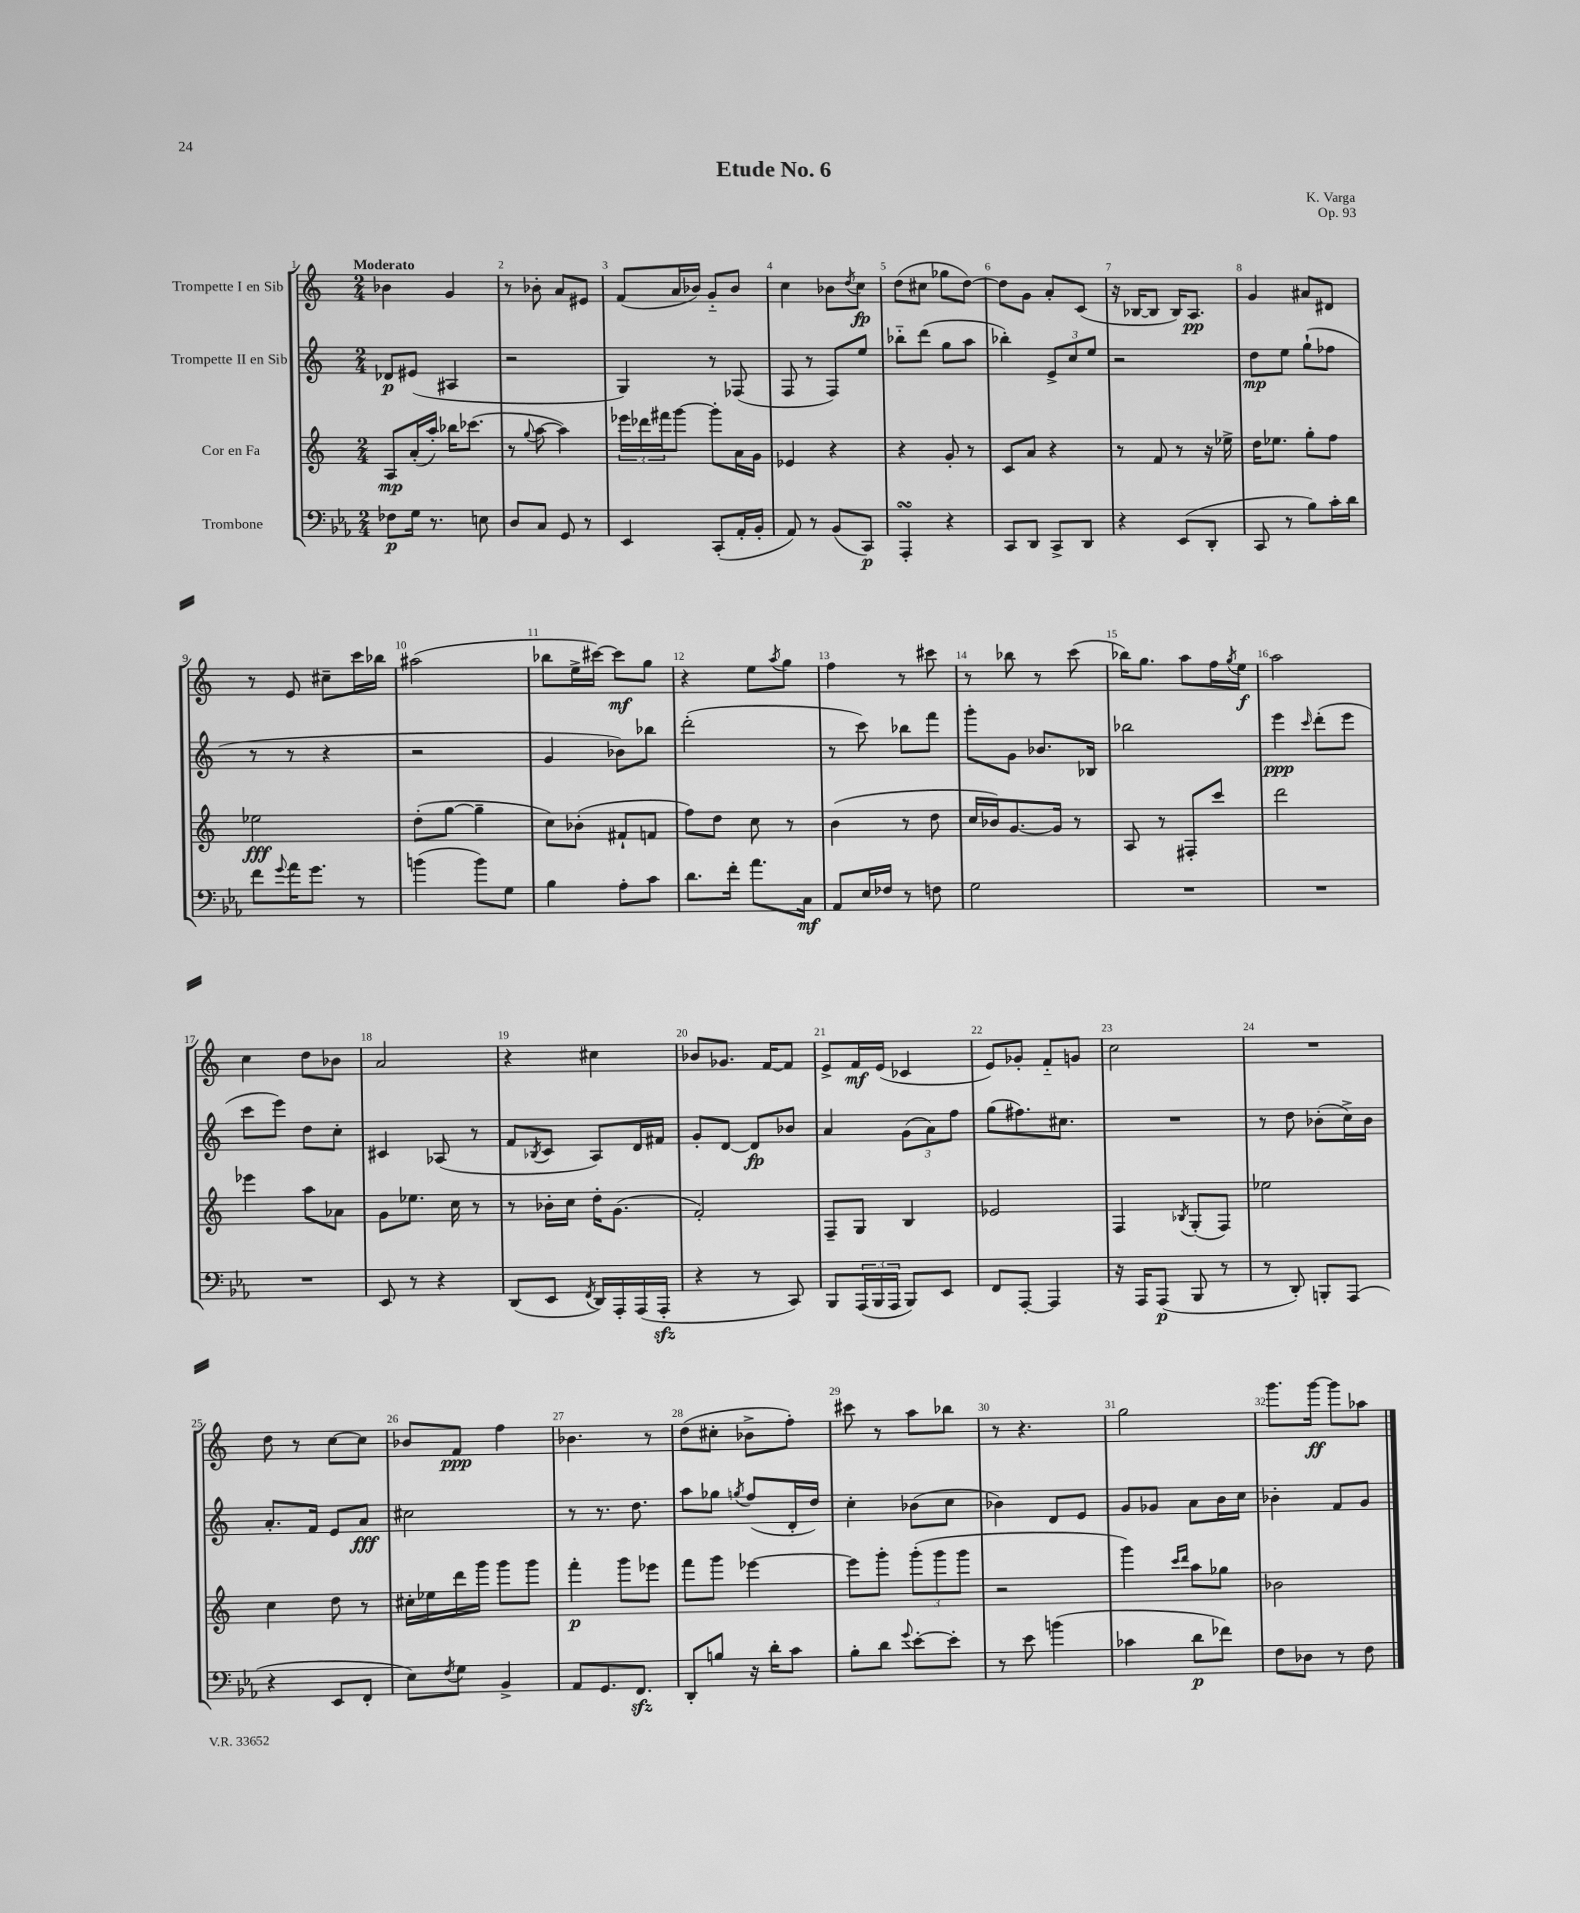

**kern	**kern	**kern	**kern
*staff4	*staff3	*staff2	*staff1
*clefF4	*clefG2	*clefG2	*clefG2
*k[b-e-a-]	*k[]	*k[]	*k[]
*M2/4	*M2/4	*M2/4	*M2/4
8F-	8A	8d-	4b-
16G	(16a'	(8e#	.
8.r	16aa')	.	.
.	16bb-	4A#	4g
.	(8.ccc-	.	.
8E	.	.	.
=	=	=	=
8D	8r	2r	8r
.	8qqgg	.	.
8C	[8aa	.	8b-'
8GG	4aa])	.	8a
8r	.	.	8e#
=	=	=	=
4EE-	24eee-	4G)	(8f
.	24ddd-	.	.
.	24fff#	.	.
.	[8ggg	.	16a
.	.	.	16b-)
(8CC'	8ggg']	8r	8g'~
16AA-'	16a	(8F-	8b-
16BB-'	16g	.	.
=	=	=	=
8AA-)	4e-	8F	4cc
8r	.	8r	.
(8BB-	4r	8F)	8b-
.	.	.	8qdd
8CC)	.	8ee	8cc
=	=	=	=
4AAA-'	4r	8bb-'~	(8dd
.	.	(8ddd	8cc#
4r	8g'	8gg	8gg-
.	8r	8aa	[8dd)
=	=	=	=
8CC	8c	4bb-')	8dd]
8DD	8a	.	8g
8CC^	4r	12e^	8a'
.	.	12cc	.
8DD	.	.	(8c
.	.	12ee	.
=	=	=	=
4r	8r	2r	16r
.	.	.	[16B-
.	8f	.	8B-]
(8EE-	8r	.	16B-)
.	.	.	8.A
8DD'	16r	.	.
.	16ee-^	.	.
=	=	=	=
8CC	16dd	8dd	4g
.	8.ee-	.	.
8r	.	8ee	.
8B-)	8gg'	(8gg`	8a#
16c'	8ff	8ff-	8d#
16d	.	.	.
=	=	=	=
8f	2ee-	8r	8r
8qqg	.	.	.
16a-	.	8r	8e
8.g	.	.	.
.	.	4r	8cc#~
8r	.	.	16ccc
.	.	.	16bb-
=	=	=	=
(4b	(8dd'	2r	(2aa#
.	[8gg	.	.
8b)	4gg~]	.	.
8G	.	.	.
=	=	=	=
4B-	8cc)	4g	8bb-
.	(8b-'	.	16ee^
.	.	.	[16ccc#)
8A-'	8f#`	8b-)	8ccc#]
8c	8f	8bb-	8gg
=	=	=	=
8.d	8ff)	(2ddd'	4r
.	8dd	.	.
16f'	.	.	.
8.a-	8cc	.	8ee
.	.	.	8qaa
.	8r	.	8gg
16C	.	.	.
=	=	=	=
8AA-	(4b	8r	4ff
16E-	.	8ccc)	.
16F-	.	.	.
8r	8r	8bb-	8r
8F	8dd	8fff	8ccc#
=	=	=	=
2G	16cc	8ggg'	8r
.	16b-)	.	.
.	[8.g	8g	8bb-
.	.	8.b-	8r
.	16g]	.	.
.	8r	.	(8ccc
.	.	16B-	.
=	=	=	=
2r	8A	2bb-	16bb-)
.	.	.	8.gg
.	8r	.	.
.	8F#'	.	8aa
.	8ccc	.	16ff
.	.	.	8qgg
.	.	.	16ee
=	=	=	=
2r	2ddd	4eee	2aa
.	.	16qqccc	.
.	.	(8ddd'	.
.	.	8eee	.
=	=	=	=
2r	4eee-	8ccc	4cc
.	.	8eee)	.
.	8aa	8dd	8dd
.	8a-	8cc'	8b-
=	=	=	=
8EE-	8g	4c#	2a
8r	8.ee-	.	.
4r	.	(8A-	.
.	16cc	.	.
.	8r	8r	.
=	=	=	=
(8DD	8r	8f	4r
.	.	8qB-	.
8EE-	16b-'	8c	.
.	16cc	.	.
8qFF	.	.	.
16DD)	16dd'	8A)	4cc#
16AAA-'	(8.g	.	.
(16AAA-	.	16d	.
16AAA-'	.	16f#	.
=	=	=	=
4r	2f')	8g'	8b-
.	.	[8d	8.g-
8r	.	8d]	.
.	.	.	[16f
8CC)	.	8b-	8f]
=	=	=	=
8BBB-	8F~	4a	8e^
(24AAA-	8G	.	16f
24BBB-	.	.	.
.	.	.	(16e
24AAA-	.	.	.
8BBB-)	4B	(12g	4c-
.	.	12a)	.
8EE-	.	.	.
.	.	12ff	.
=	=	=	=
8FF	2e-	(8gg	8e)
[8AAA-'	.	8.ff#)	8g-'
4AAA-]	.	.	8f'~
.	.	8.cc#	.
.	.	.	8g
=	=	=	=
16r	4F	2r	2cc
16AAA-	.	.	.
(8AAA-	.	.	.
.	8qB-	.	.
8BBB-	(8G'	.	.
8r	8F)	.	.
=	=	=	=
8r	2ee-	8r	2r
8DD')	.	8dd	.
8BBB'	.	(8b-'	.
(8AAA-	.	16cc^)	.
.	.	16b-	.
=	=	=	=
4r	4cc	8.a'	8dd
.	.	.	8r
.	.	16f	.
8EE-	8dd	8e	[8cc
8FF'	8r	8a	8cc]
=	=	=	=
8E-)	16cc#'	2cc#	8b-
.	16ee-	.	.
8qF	.	.	.
8G	16ddd	.	8f
.	16ggg	.	.
4BB-^	8ggg	.	4ff
.	8ggg	.	.
=	=	=	=
8AA-	4fff'	8r	4.b-
8.GG	.	8.r	.
.	8ggg	.	.
8.FF	.	8.dd	.
.	8eee-	.	8r
=	=	=	=
8DD'	8fff	8aa	(8dd
8B	8ggg	8gg-	8cc#'
.	.	8qgg	.
16r	[4eee-	(8ff	8b-^
16d'	.	.	.
8c	.	16d'	8ff')
.	.	16dd)	.
=	=	=	=
8B-'	8eee-]	4cc'	8ccc#
8d	8ggg'	.	8r
8qqg	.	.	.
[8e-'	(12ggg'	(8b-	8aa
.	12ggg	.	.
8e-']	.	8cc	8bb-
.	12ggg	.	.
=	=	=	=
8r	2r	4b-)	8r
8e-	.	.	4.r
(4b	.	8d	.
.	.	8e	.
=	=	=	=
4c-	4ggg)	8g	2gg
.	.	8g-	.
.	16qqccc	.	.
.	16qqddd	.	.
8d	8aa	8a	.
8f-)	8gg-	16b	.
.	.	16cc	.
=	=	=	=
8F	2b-	4b-'	8.ggg
8D-	.	.	.
.	.	.	[16ggg
8r	.	8f	8ggg]
8F	.	8g	8aa-
==	==	==	==
*-	*-	*-	*-
